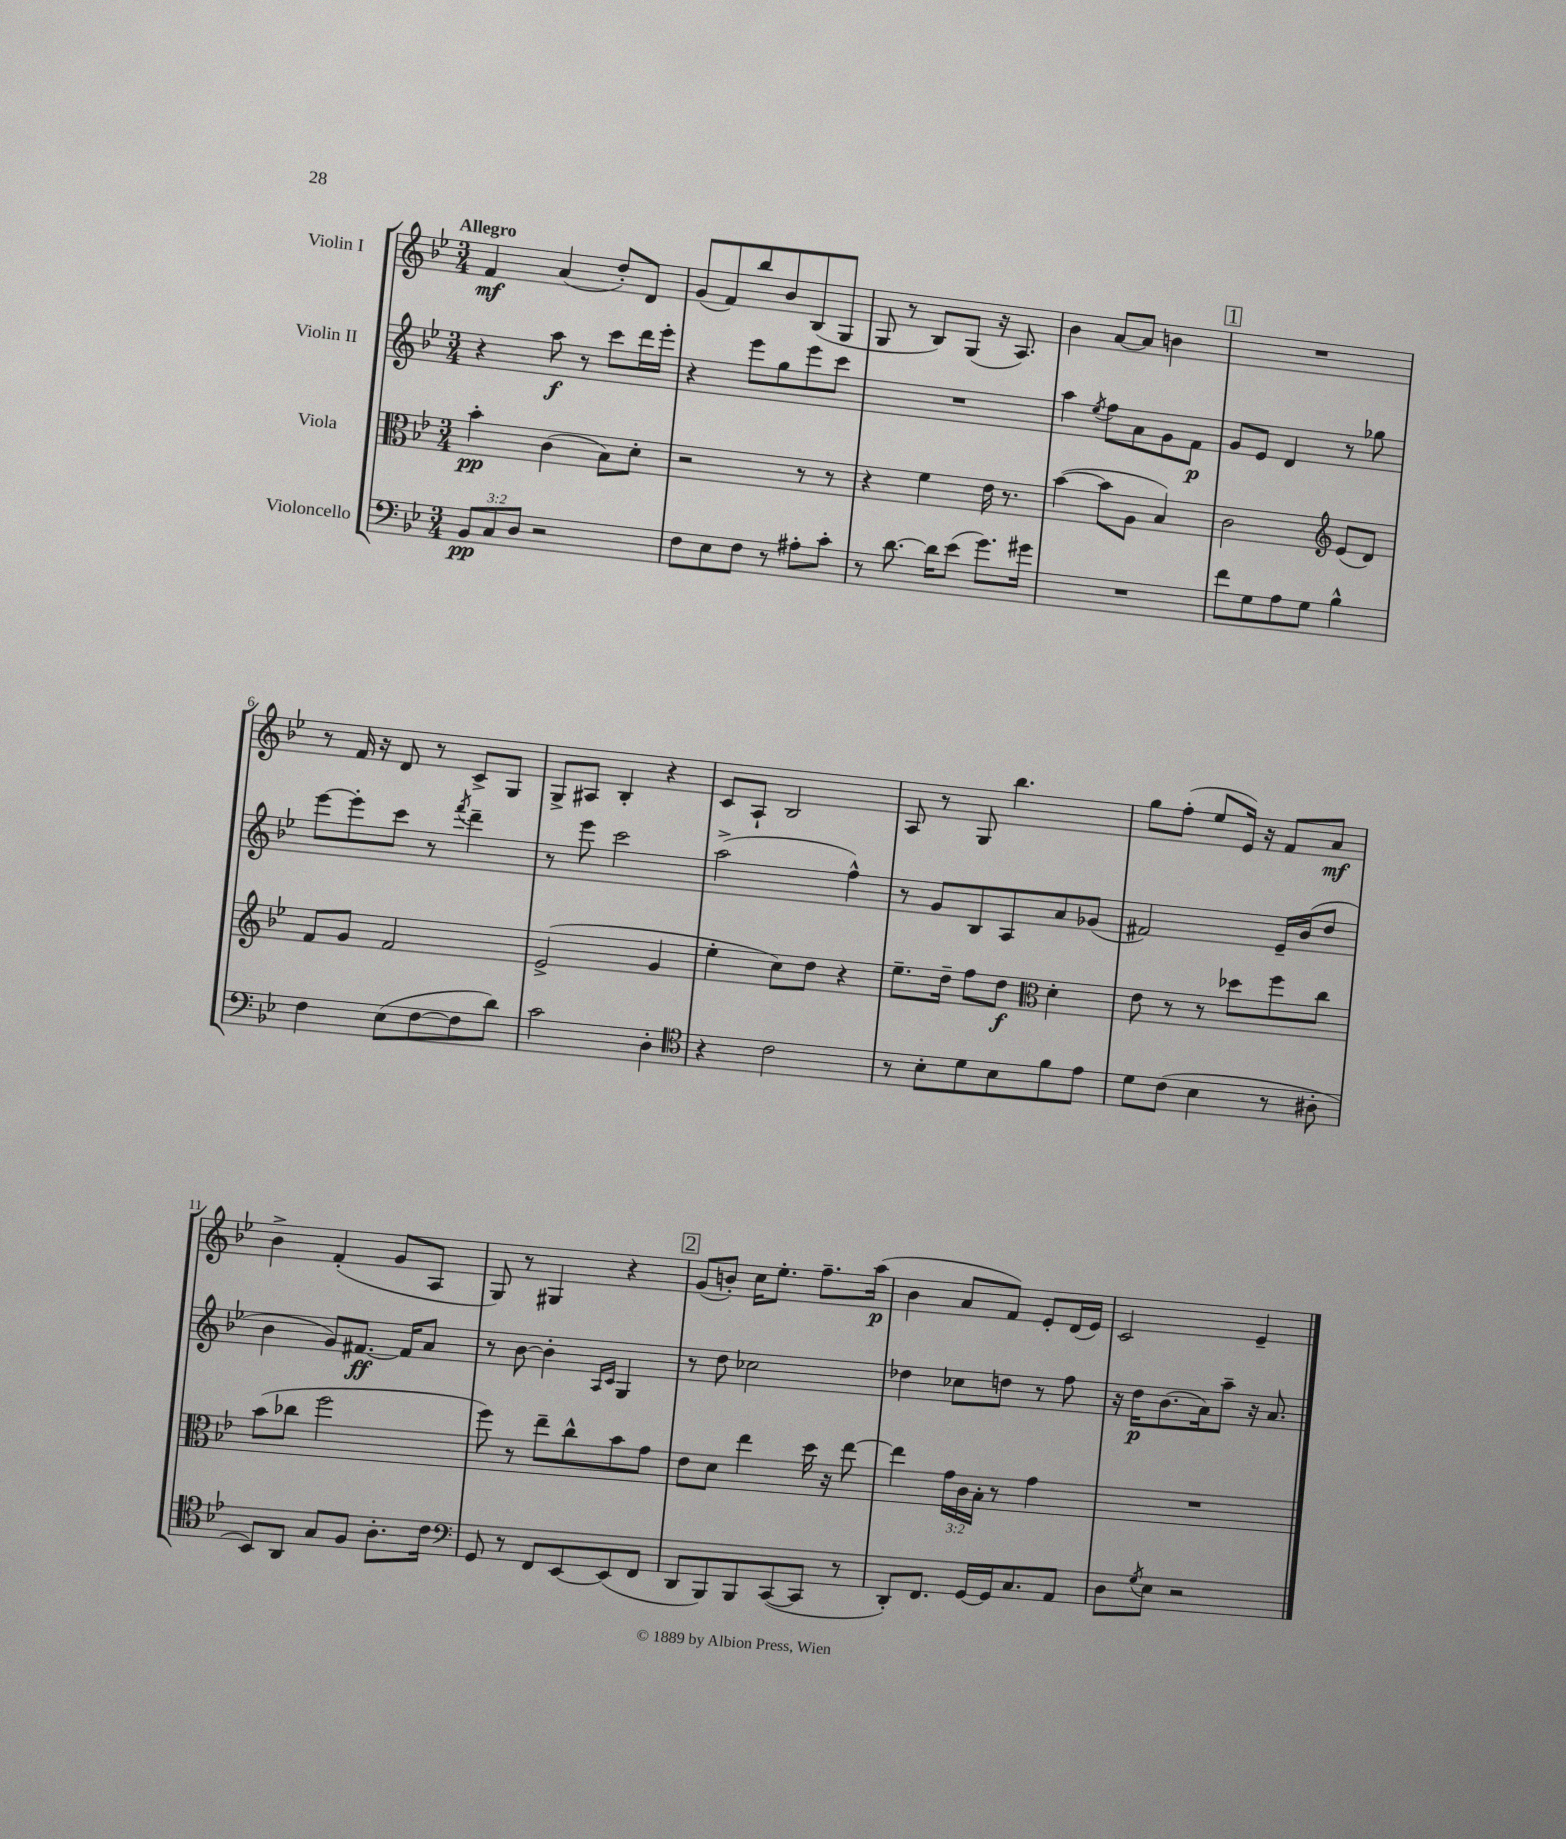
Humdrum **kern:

**kern	**dynam	**kern	**dynam	**kern	**dynam	**kern	**dynam
*part4	*part4	*part3	*part3	*part2	*part2	*part1	*part1
*staff4	*staff4	*staff3	*staff3	*staff2	*staff2	*staff1	*staff1
*I"Violoncello	*	*I"Viola	*	*I"Violin II	*	*I"Violin I	*
*clefF4	*	*clefC3	*	*clefG2	*	*clefG2	*
*k[b-e-]	*	*k[b-e-]	*	*k[b-e-]	*	*k[b-e-]	*
*M3/4	*	*M3/4	*	*M3/4	*	*M3/4	*
=1	=1	=1	=1	=1	=1	=1	=1
!	!	!	!	!	!	!LO:TX:a:B:t=Allegro	!
12BB-/L	pp	4b-'\	pp	4r	.	4f/	mf
12C/	.	.	.	.	.	.	.
12D/J	.	.	.	.	.	.	.
2r	.	(4c\	.	8aa\	f	(4a/	.
.	.	.	.	8r	.	.	.
.	.	8B-\L)	.	8ccc\L	.	8dd'/L)	.
.	.	8d'\J	.	16ddd\L	.	8d/J	.
.	.	.	.	16eee-'\JJ	.	.	.
=2	=2	=2	=2	=2	=2	=2	=2
8F\L	.	2r	.	4r	.	(8g/L	.
8E-\	.	.	.	.	.	8f/)	.
8F\J	.	.	.	8eee-\L	.	8bb-/	.
8r	.	.	.	8gg\	.	8b-/	.
8A#X'\L	.	8r	.	8eee-\	.	(8B-/	.
8c'\J	.	8r	.	8ccc\J	.	8G/J	.
=3	=3	=3	=3	=3	=3	=3	=3
8r	.	4r	.	2.r	.	8G/	.
[8.d\	.	.	.	.	.	8r	.
.	.	4f\	.	.	.	8B-/L)	.
16d\KL]	.	.	.	.	.	.	.
(8e-\J	.	.	.	.	.	(8G/J	.
8.g\L)	.	16e-\	.	.	.	16r	.
.	.	8.r	.	.	.	8.A/)	.
16g#X\Jk	.	.	.	.	.	.	.
=4	=4	=4	=4	=4	=4	=4	=4
2.r	.	([4b-\	.	4aa\	.	4b-\	.
.	.	.	.	8qee-/	.	.	.
.	.	8b-\L]	.	8ff\L	.	[8a/L	.
.	.	8A\J	.	8a\	.	8a/J]	.
.	.	4B-/)	.	8g\	.	4bn\	.
.	.	.	.	8f\J	p	.	.
!!LO:REH:place=s1:t=1
=5	=5	=5	=5	=5	=5	=5	=5
8f\L	.	2c\	.	8g/L	.	2.r	.
8G\	.	.	.	8e-/J	.	.	.
8A\	.	.	.	4d/	.	.	.
8G\J	.	.	.	.	.	.	.
*	*	*clefG2	*	*	*	*	*
4B-^^\	.	(8e-/L	.	8r	.	.	.
.	.	8d/J)	.	8gg-X\	.	.	.
!!LO:LB:g=z
=6	=6	=6	=6	=6	=6	=6	=6
4F\	.	8f/L	.	[8eee-\L	.	8r	.
.	.	8g/J	.	8eee-'\]	.	16f/	.
.	.	.	.	.	.	16r	.
(8E-\L	.	2f/	.	8ccc\J	.	8d/	.
[8F\	.	.	.	8r	.	8r	.
.	.	.	.	8qfff/	.	.	.
8F\]	.	.	.	4ddd~\	.	8c^/L	.
8d\J)	.	.	.	.	.	8G/J	.
=7	=7	=7	=7	=7	=7	=7	=7
2c\	.	(2e-^/	.	8r	.	8G^/L	.
.	.	.	.	8eee-\	.	8A#X/J	.
.	.	.	.	2ccc\	.	4B-'/	.
4D'\	.	4g/	.	.	.	4r	.
=8	=8	=8	=8	=8	=8	=8	=8
*clefC4	*	*	*	*	*	*	*
4r	.	4ee-'\	.	(2aa^\	.	8c/L	.
.	.	.	.	.	.	8A`/J	.
2c\	.	8cc\L)	.	.	.	2B-/	.
.	.	8dd\J	.	.	.	.	.
.	.	4r	.	4ff^^\)	.	.	.
=9	=9	=9	=9	=9	=9	=9	=9
8r	.	8.ee-~\L	.	8r	.	8A/	.
8B-'\L	.	.	.	8g/L	.	8r	.
.	.	16dd~\Jk	.	.	.	.	.
8d\	.	8ff\L	.	8B-/	.	8G/	.
8B-\	.	8dd\J	f	8A/	.	4.bb-\	.
*	*	*clefC3	*	*	*	*	*
8f\	.	4d'\	.	8a/	.	.	.
8e-\J	.	.	.	(8g-X/J	.	.	.
=10	=10	=10	=10	=10	=10	=10	=10
8d\L	.	8e-\	.	2f#X/)	.	8gg\L	.
(8c\J	.	8r	.	.	.	(8ff'\J	.
4B-\	.	8r	.	.	.	8ee-/L	.
.	.	8dd-X\L	.	.	.	16e-/Jk)	.
.	.	.	.	.	.	16r	.
8r	.	8ff\	.	16e-~/LL	.	8f/L	.
.	.	.	.	(16b-/J	.	.	.
8A#X'\	.	8cc\J	.	8dd/J	.	8a/J	mf
!!LO:LB:g=z
=11	=11	=11	=11	=11	=11	=11	=11
8BB-/L)	.	(8b-\L	.	4b-\	.	4b-^\	.
8AA/J	.	8cc-X\J	.	.	.	.	.
8G/L	.	2ff\	.	8g/L)	.	(4f'/	.
8F/J	.	.	.	[8.f#X/J	ff	.	.
8.A'\L	.	.	.	.	.	8g/L	.
.	.	.	.	16f#/KL]	.	.	.
.	.	.	.	8a/J	.	8A/J	.
16c\Jk	.	.	.	.	.	.	.
=12	=12	=12	=12	=12	=12	=12	=12
*clefF4	*	*	*	*	*	*	*
8GG/	.	8ff\)	.	8r	.	8G/)	.
8r	.	8r	.	[8b-\	.	8r	.
8FF/L	.	8ee-~\L	.	4b-'\]	.	4G#X/	.
[8EE-/	.	8cc^^\	.	.	.	.	.
.	.	.	.	16qqA/LL	.	.	.
.	.	.	.	16qqc/JJ	.	.	.
(8EE-/]	.	8b-\	.	4G/	.	4r	.
8FF/J	.	8g\J	.	.	.	.	.
!!LO:REH:place=s1:t=2
=13	=13	=13	=13	=13	=13	=13	=13
8DD/L	.	8e-\L	.	8r	.	(8g/L	.
8BBB-/)	.	8d\J	.	8dd\	.	8bn'/J)	.
8BBB-/	.	4ee-\	.	2cc-X\	.	16cc\KL	.
.	.	.	.	.	.	8.ee-'\J	.
([8CC/	.	.	.	.	.	.	.
8CC/J]	.	16dd\	.	.	.	8.ff~\L	.
.	.	16r	.	.	.	.	.
8r	.	[8ee-\	.	.	.	.	.
.	.	.	.	.	.	(16aa\Jk	p
=14	=14	=14	=14	=14	=14	=14	=14
8DD'/L)	.	4ee-\]	.	4dd-X\	.	4b-\	.
8.FF/J	.	.	.	.	.	.	.
.	.	24g\LL	.	8cc-X\L	.	8a/L	.
.	.	24c\	.	.	.	.	.
[16GG/LL	.	.	.	.	.	.	.
.	.	24B-'\JJ	.	.	.	.	.
16GG/J]	.	8r	.	8ddn\J	.	8f/J)	.
8.C/	.	.	.	.	.	.	.
.	.	4g\	.	8r	.	8e-'/L	.
8AA/J	.	.	.	8ff\	.	(16d/L	.
.	.	.	.	.	.	16e-/JJ)	.
=15	=15	=15	=15	=15	=15	=15	=15
8D\L	.	2.r	.	16r	.	2c/	.
.	.	.	.	16dd\KL	p	.	.
8qG/	.	.	.	.	.	.	.
8E-\J	.	.	.	(8.b-\	.	.	.
2r	.	.	.	.	.	.	.
.	.	.	.	16a\k)	.	.	.
.	.	.	.	8aa~\J	.	.	.
.	.	.	.	16r	.	4e-~/	.
.	.	.	.	8.a/	.	.	.
==	==	==	==	==	==	==	==
*-	*-	*-	*-	*-	*-	*-	*-
